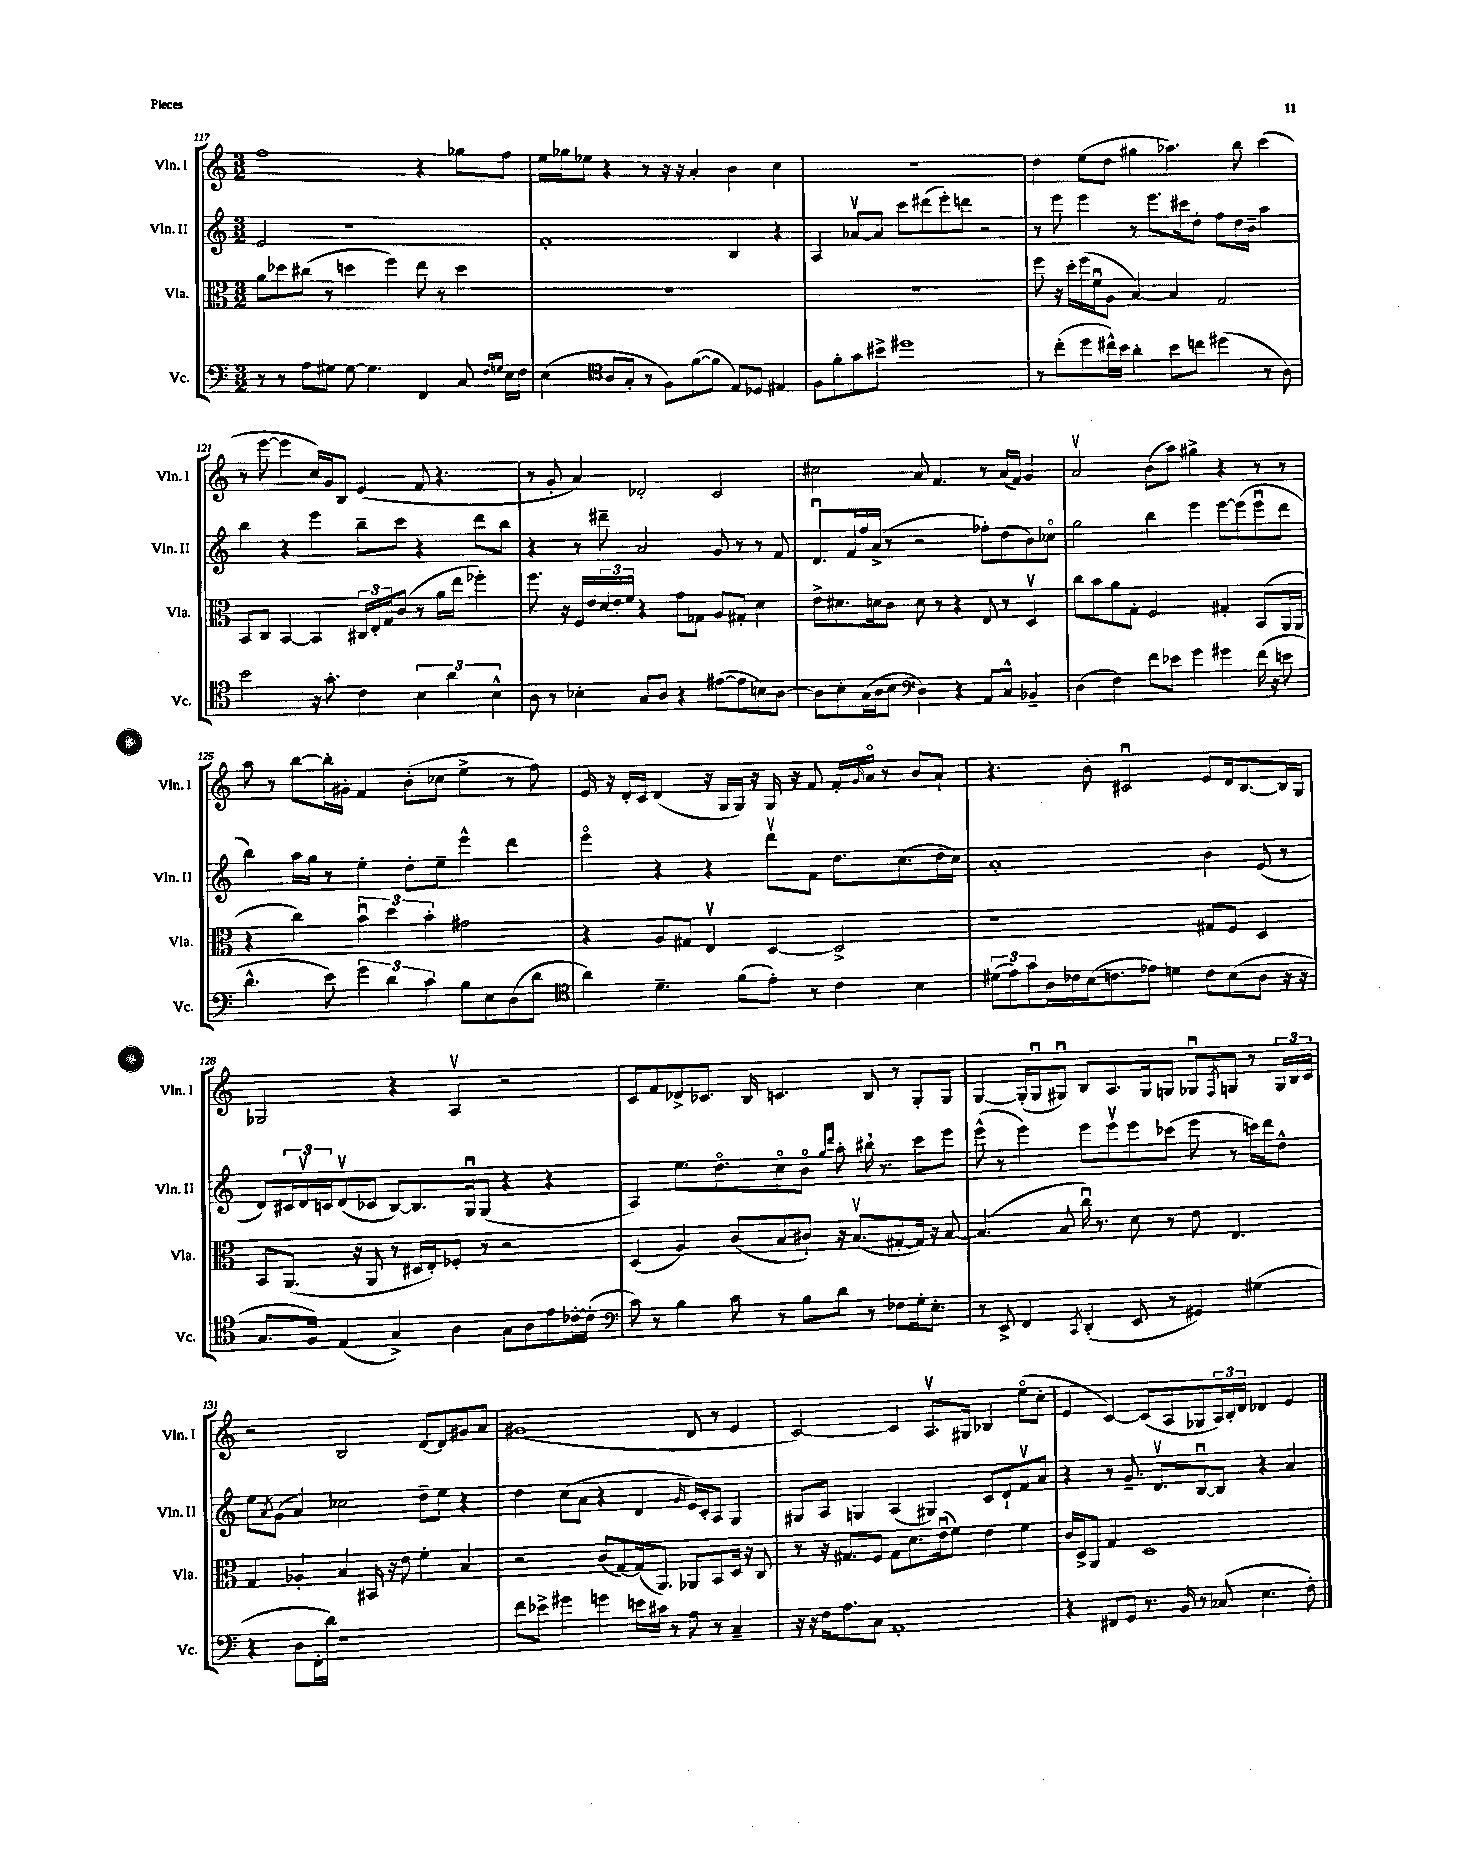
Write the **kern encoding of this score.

**kern	**kern	**kern	**kern
*part4	*part3	*part2	*part1
*staff4	*staff3	*staff2	*staff1
*I"Vc.	*I"Vla.	*I"Vln. II	*I"Vln. I
*I'Vc.	*I'Vla.	*I'Vln. II	*I'Vln. I
*clefF4	*clefC3	*clefG2	*clefG2
*k[]	*k[]	*k[]	*k[]
*M3/2	*M3/2	*M3/2	*M3/2
=117	=117	=117	=117
8r	8a\L	2e/	1ff
8r	8dd-X\	.	.
8A\L	(8cc#X\J	.	.
8G#X\J	8r	.	.
[8G#\	4ddn\	1r	.
4.G#\]	.	.	.
.	4ff\)	.	.
4FF/	8ee\	.	4r
.	8r	.	.
8C/	4dd\	.	8gg-X\L
16qqF/LL	.	.	.
16qqGn/JJ	.	.	.
16E\LL	.	.	8ff\J
16F\JJ	.	.	.
=118	=118	=118	=118
(4E\	1.r	1f'	16ee\LL
.	.	.	16gg-X\J
.	.	.	8ee-X\J
*clefC4	*	*	*
8A/L	.	.	4r
8G'/J	.	.	.
8r	.	.	8r
8F\L)	.	.	16r
.	.	.	16r
([8f\	.	.	4a'/
8f\J]	.	.	.
8E/L)	.	4B/	4b\
8D-X/J	.	.	.
4E#X/	.	4r	4cc\
=119	=119	=119	=119
8F\L	1.r	4A/	1.r
8f'\	.	.	.
8g\	.	[8a-Xv/L	.
8b#X^\J	.	8a-/J]	.
1dd#X	.	8ccc\L	.
.	.	(8ddd#X\	.
.	.	8eee'\)	.
.	.	8dddn\J	.
.	.	2r	.
=120	=120	=120	=120
8r	8ff\	8r	4dd\
(8cc'\L	16r	8eee\	.
.	16dd'\LL	.	.
8dd\	(16ff\	4eee\	(8ee\L
.	16fu\J	.	.
16cc#X^^\L)	8A\J	.	8dd\J
16b\JJ	.	.	.
4a'\	[4B/)	8r	4gg#X\
.	.	8.eee\L	.
8b\L	4B/]	.	4.aa-X\)
.	.	16ccc#X\k	.
8ccn\J	.	8dd'\J	.
(4dd#X\	2G/	8ff\L	.
.	.	16dd\L	8bb\
.	.	16b~\JJ	.
8r	.	4aa\	(4ccc\
8A\)	.	.	.
!!LO:LB:g=z
=121	=121	=121	=121
2b\	8BB/L	4bb\	8r
.	8C/J	.	[8eee\
.	[4BB/	4r	4eee\]
16r	4BB/]	4eee\	16cc/LL)
8.g'\	.	.	16g/J
.	.	.	8B/J
4c\	24C#X/LL	8bb~\L	(4e/
.	24E'/	.	.
.	24G/J	.	.
.	(8c/J	8ccc\J	.
6B\	8r	4r	8f/
.	16a\LL	.	4.r
6a\	.	.	.
.	16ee\JJ	.	.
.	4ff-X'\)	8ddd\L	.
6B^^\	.	.	.
.	.	8bb\J	.
=122	=122	=122	=122
8A\	8.ff\	4r	8r
8r	.	.	8g'/
.	16r	.	.
4B-X'\	16F/LL	8r	4a/)
.	16e/	.	.
.	24d/	8ddd#X~\	.
.	24e'/	.	.
.	24f/JJ	.	.
8G/L	4r	2a/	2d-X'/
8A/J	.	.	.
4r	8g\L	.	.
.	8G-X\J	.	.
([8e#X\L	8A/L	8g/	2c/
8e#\]	8G#X'/J	8r	.
8Bn\)	4d\	8r	.
[8A\J	.	8f/	.
=123	=123	=123	=123
8A\L]	8e^\L	8.du/L	2cc#X\
8B'\	8.d#X\	.	.
.	.	16f/L	.
(16G\L	.	16ff/	.
16A\J	16dn\k	(16a^/JJ	.
8B\J	8c\J	8r	.
*clefF4	*	*	*
4D\)	8d\	2r	8a/
.	8r	.	4.f/
4r	4r	.	.
8AA/L	8E/	8ff-X'\L)	8r
8C^^/J	8r	(8dd\	(16a/LL
.	.	.	16f/JJ)
4BB-X~/	4Dv/	8b\)	4g/
.	.	8cc-X\J	.
=124	=124	=124	=124
(4D\	8cc\L	2gg\	2av/
.	8b\	.	.
4F\)	8a\	.	.
.	8G'\J	.	.
8f\L	2F/	4bb\	(8b\L
8e-X\J	.	.	8aa\J)
4g\	.	4eee\	4gg#X^\
4g#X\	4G#X'/	[8eee\L	4r
.	.	(8eee\]	.
(16f\	(8BB/L	8eeeu\	8r
16r	.	.	.
8en\	16AA/L	8ddd\J	8r
.	16AA/JJ	.	.
!!LO:LB:g=z
=125	=125	=125	=125
4.d^^\	4r	4bb\)	8aa\
.	.	.	8r
.	4cc\)	16aa\LL	[8bb\L
.	.	16gg\JJ	.
8e\)	.	8r	16bb'\L]
.	.	.	16g#X'\JJ
6g\	6bu\	4ee'\	4f/
6d\	6dd\	.	.
.	.	8dd'\L	(8b'\L
6c\	6b'\	.	.
.	.	8ee~\J	8cc-X\J
8B\L	2g#X\	4eee^^\	4ee^\
8E\	.	.	.
(8D\	.	4ddd\	8r
8d\J	.	.	8ff\)
=126	=126	=126	=126
*clefC4	*	*	*
4a\)	4r	4eee\	16e/
.	.	.	16r
.	.	.	16d'/LL
.	.	.	16c/JJ
4.d~\	8A/L	4r	(4d/
.	8G#X/J	.	.
.	4Ev/	4r	16r
.	.	.	16G/LL
(8f\L	.	.	16G/JJ)
.	.	.	16r
8e'\J)	[4D/	8dddv\L	16G/
.	.	.	16r
8r	.	8f\J	8f/
4c\	2D^/]	8.dd\L	16f'/LL
.	.	.	16qqg/
.	.	.	16a/JJ
.	.	.	8r
.	.	(8.cc\	.
4B\	.	.	8b/L
.	.	16dd\L	8a`/J
.	.	16cc\JJ)	.
=127	=127	=127	=127
(12d#X\L	1r	1a'	4.r
12e\)	.	.	.
12g\	.	.	.
16A\L	.	.	.
16c-X\	.	.	.
(16B\J	.	.	8b'\
8.cn\	.	.	.
.	.	.	2c#Xu/
8e-X\J)	.	.	.
4dn\	.	.	.
8c\L	8G#X/L	4b\	8e/L
(8B\	8F/J	.	16d/k
.	.	.	[8.B/
8A\J	4D/	(8e/	.
16r	.	8r	16B/L]
16r	.	.	16G/JJ
!!LO:LB:g=z
=128	=128	=128	=128
8.G/L	8BB/L	8d/L)	2G-X/
.	(8.AA/J	24c#X/L	.
.	.	24dv/	.
16F/Jk)	.	.	.
.	.	24cn/J	.
(4E/	.	(8dv/	.
.	16r	.	.
.	8AA/	8c-X/J	.
4G^/)	8r	[8B/L)	4r
.	16D#X/LL	8.B/]	.
.	16E'/J)	.	.
4A\	8F-X'/J	.	4Av/
.	.	16Gu/k	.
.	8r	(8G/J	.
8G\L	2r	4r	2r
8A\	.	.	.
8e\	.	4r	.
[16c-X'\L	.	.	.
(16c-'\JJ]	.	.	.
=129	=129	=129	=129
*clefF4	*	*	*
8c\)	(4D/	4A/)	8c/L
8r	.	.	8f/
4B\	4A/)	8.ee\L	8d-X^/
.	.	.	8.c-X/J
.	.	8.dd\	.
8c\	(8c/L	.	.
.	.	.	16B/
8r	8B/	8cc\	4.cn/
8B\L	8c#X`/J)	8b\J	.
.	.	16qqgg/LL	.
.	.	16qqddd/JJ	.
8d\J	16r	8aa'\	.
.	(8.Bv/L	.	.
8r	.	16bb#X,\	8B/
.	.	8.r	.
8F-X\L	[8G#X'/	.	8r
16G'\k	16G#/Jk])	8ccc\L	8G'/L
8.E'\J	16r	.	.
.	[8B/	8eee\J	8G/J
=130	=130	=130	=130
8r	(4.B/]	(8eee^^\	[4G/
8EE^/	.	8r	.
4FF/	.	4eee\)	(16G'/LL]
.	.	.	16Gu/J
.	8B/	.	8G#Xu/J)
8qCC/	.	.	.
(4DD'/	16ccu\)	8eee\L	8B/L
.	8.r	.	.
.	.	8eeev\	8.A/
8EE/	8d\	8eee\	.
.	.	.	16G#/k
8r	8r	(8ccc-X\J	8Gn/J
4GG#X/)	8e\	8eee\	8G-Xu/L
.	.	.	8qF/
.	4.E/	8r	8Gn/J
(4G#X\	.	16cccn\LL)	8r
.	.	16ddd\J	.
.	.	8dd^^\J	24G/LL
.	.	.	24B/
.	.	.	24c/JJ
!!LO:LB:g=z
=131	=131	=131	=131
4r	4G/	8ee\L	2r
.	.	8qa/	.
.	.	(8g\J	.
8D\L	4A-X'/	4a/)	.
16FF'\L	.	.	.
16d\JJ)	.	.	.
1r	4B/	2cc-X\	2B/
.	16BB#X/	.	.
.	16r	.	.
.	8e\	.	.
.	4f'\	8dd~\L	[8d/L
.	.	8ee\J	8d/]
.	4B/	4r	8g#X/
.	.	.	8a/J
=132	=132	=132	=132
8f\L	2r	4dd\	(1g#X
8e-X^\J	.	.	.
4g#X\	.	(8cc\L	.
.	.	8a\J	.
4gn\	(8c/L	4r	.
.	[8G/)	.	.
16en\LL	(16G/k]	4d/	.
16c#X\JJ	8.AA/J)	.	.
8r	.	.	.
.	.	16qqg/	.
8A\	8AA-X/L	16e/LL)	8d/
.	.	16c'/J	.
8r	8BB/	8A/J	8r
4C~/	16D/Jk	4G/	4e/
.	16r	.	.
.	8C/	.	.
=133	=133	=133	=133
16r	8r	8G#X/L	[2c/)
16r	.	.	.
16F\KL	16r	8A/J	.
8.A\	8.G#X/L	.	.
.	.	4Gn/	.
8C\J	8F/J	.	.
1AA'	8G#\L	(4A/	4c/]
.	8.d\	.	.
.	.	4G#X/)	8.Av/L
.	(16eu\k	.	.
.	8f\J)	.	.
.	.	.	16G#X/Jk
.	4e\	8c/L	4B-X/
.	.	8d`/	.
.	4f\	8fv/	(8ee\L
.	.	8a/J	8cc'\J
=134	=134	=134	=134
4r	16c/LL	4r	4e/
.	16D^/J	.	.
.	8AA/J	.	.
8FF#X/L	4G/	8r	[4c/)
8GG/J	.	8.g~/	.
8.r	1D	.	(8c/L]
.	.	8.dv/L	.
.	.	.	8A/
16BB/	.	.	.
8r	.	[8Bu/	8G-X/
(8C-X/	.	8B/J]	24A/L)
.	.	.	24B'/
.	.	.	24d/JJ
4.E\	.	4r	4d-X/
.	.	4a/	4e/
8F'\)	.	.	.
==	==	==	==
*-	*-	*-	*-
